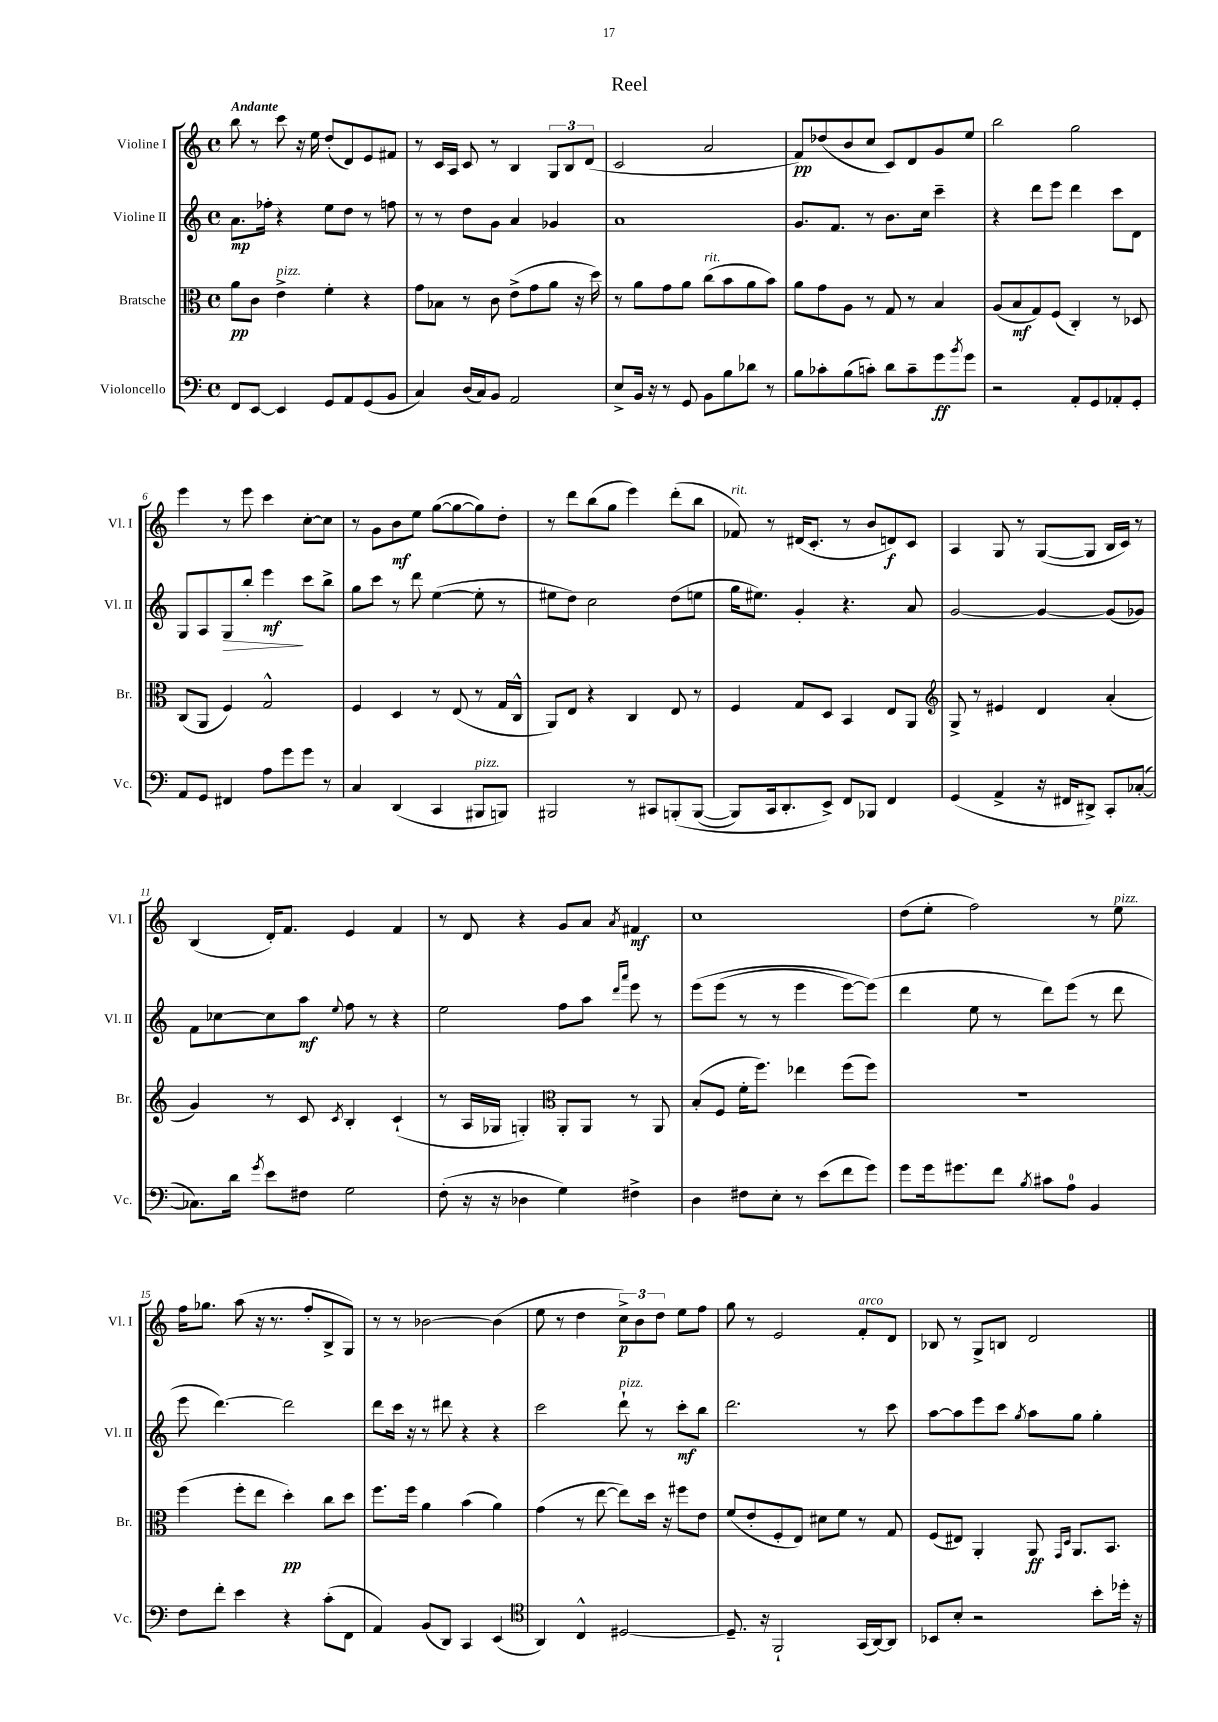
\header { title = "Reel" }
<<
\new StaffGroup <<
\new Staff = "s0" \with { instrumentName = "Violine I" shortInstrumentName = "Vl. I" } {
    \clef treble \key c \major \defaultTimeSignature \time 4/4 \tempo "Andante"
    b''8 r8 c'''8 r16 e''16 d''8-.( d'8) e'8 fis'8 |
    r8 c'16 a16 c'8 r8 b4 \tuplet 3/2 { g8 b8 d'8( } |
    c'2 a'2 |
    f'8\pp) des''8( b'8 c''8 c'8) d'8 g'8 e''8 |
    b''2 g''2 |
    e'''4 r8 e'''8 c'''4 c''8~-. c''8 |
    r8 g'8 b'8\mf e''8 g''8~( g''8~ g''8) d''8-. |
    r8 d'''8 b''8( g''8 e'''4) d'''8-.( b''8 |
    fes'8^\markup { \italic "rit." }) r8 dis'16( c'8.-. r8 b'8 d'8\f) c'8 |
    a4 g8 r8 g8~( g8 b16 c'16) r8 |
    b4( d'16-.) f'8. e'4 f'4 |
    r8 d'8 r4 g'8 a'8 \acciaccatura { a'8 } fis'4\mf |
    c''1 |
    d''8( e''8-. f''2) r8 e''8^\markup { \italic "pizz." } |
    f''16 ges''8. a''8( r16 r8. f''8-. b8-> g8) |
    r8 r8 bes'2~ bes'4( |
    e''8 r8 d''4 \tuplet 3/2 { c''8->\p) b'8 d''8 } e''8 f''8 |
    g''8 r8 e'2 f'8-.^\markup { \italic "arco" } d'8 |
    bes8 r8 g8-> b8 d'2 \bar "|." |
}
\new Staff = "s1" \with { instrumentName = "Violine II" shortInstrumentName = "Vl. II" } {
    \clef treble \key c \major \defaultTimeSignature \time 4/4
    a'8.\mp fes''16-. r4 e''8 d''8 r8 f''8 |
    r8 r8 d''8 g'8 a'4 ges'4 |
    a'1 |
    g'8. f'8. r8 b'8. c''16 c'''4-- |
    r4 d'''8 e'''8 d'''4 c'''8 d'8 |
    g8 a8 g8\> b''8-. e'''4\mf\! c'''8 b''8-> |
    g''8 c'''8 r8 d'''8 e''4~( e''8-. r8 |
    eis''8 d''8) c''2 d''8( e''8 |
    g''16 eis''8.) g'4-. r4. a'8 |
    g'2~ g'4~ g'8( ges'8) |
    f'8 ces''8~ ces''8 a''8\mf \appoggiatura { e''8 } f''8 r8 r4 |
    e''2 f''8 a''8 \grace { d'''16 a'''16 } e'''8 r8 |
    e'''8\( e'''8( r8 r8 e'''4 e'''8~) e'''8(\) |
    d'''4 e''8 r8 d'''8) e'''8( r8 d'''8 |
    e'''8 d'''4.~) d'''2 |
    d'''8 c'''16 r16 r8 dis'''8 r4 r4 |
    c'''2 d'''8-!^\markup { \italic "pizz." } r8 c'''8-.\mf b''8 |
    d'''2. r8 c'''8 |
    a''8~ a''8 e'''8 c'''8 \acciaccatura { g''8 } a''8 g''8 g''4-. \bar "|." |
}
\new Staff = "s2" \with { instrumentName = "Bratsche" shortInstrumentName = "Br." } {
    \clef alto \key c \major \defaultTimeSignature \time 4/4
    a'8\pp c'8 e'4->^\markup { \italic "pizz." } f'4-. r4 |
    g'8 bes8 r8 c'8 e'8->( g'8 a'8 r16 d''16) |
    r8 a'8 g'8 a'8 c''8^\markup { \italic "rit." }( b'8 a'8 b'8) |
    a'8 g'8 a8 r8 g8 r8 b4 |
    a8( b8\mf g8) f8( c4-.) r8 des8 |
    c8( a,8 f4) g2-^ |
    f4 d4 r8 e8( r8 g16 c16-^ |
    a,8) e8 r4 c4 e8 r8 |
    f4 g8 d8 b,4 e8 a,8 |
    \clef treble g8-> r8 eis'4 d'4 a'4-.( |
    g'4) r8 c'8 \acciaccatura { c'8 } b4-. c'4-!( |
    r8 a16 ges16 g4-.) \clef alto a,8-. a,8 r8 a,8 |
    b8-.( f8 f'16-. f''8.) ees''4 f''8( f''8) |
    R1 |
    f''4( f''8-. e''8 d''4-.\pp) c''8 d''8 |
    f''8. f''16 a'4 b'4( a'4) |
    g'4( r8 e''8~ e''8) d''16 r16 fis''8 e'8 |
    f'8( e'8-. f8-. e8) dis'8 f'8 r8 g8 |
    f8( eis8) a,4-. a,8\ff \grace { g,16 d16 } a,8. b,8. \bar "|." |
}
\new Staff = "s3" \with { instrumentName = "Violoncello" shortInstrumentName = "Vc." } {
    \clef bass \key c \major \defaultTimeSignature \time 4/4
    f,8 e,8~ e,4 g,8 a,8 g,8( b,8 |
    c4) d16( c16) b,8 a,2 |
    e8-> b,16 r16 r8 g,8 b,8 b8 des'8 r8 |
    b8 ces'8-. b8( c'8-.) d'8 c'8-- g'8\ff \acciaccatura { b'8 } g'8 |
    r2 a,8-. g,8 aes,8-. g,8-. |
    a,8 g,8 fis,4 a8 g'8 g'8 r8 |
    c4 d,4( c,4 bis,,8^\markup { \italic "pizz." } b,,8) |
    bis,,2 r8 cis,8 b,,8-.\( b,,8~( |
    b,,8) c,16 d,8.-. e,8->\) f,8 bes,,8 f,4 |
    g,4( a,4-> r16 fis,16 dis,8->) c,8-. ces8~-.( |
    ces8.) d'16 \acciaccatura { g'8 } e'8 fis8 g2 |
    f8-.( r16 r16 des4 g4) fis4-> |
    d4 fis8 e8-. r8 e'8( f'8 g'8) |
    g'8 g'16 gis'8. f'8 \acciaccatura { b8 } cis'8 a8-0 b,4 |
    f8 f'8-. e'4 r4 c'8-.( f,8 |
    a,4) b,8( d,8) c,4 e,4( |
    \clef tenor a,4) c4-^ dis2~ |
    dis8.-- r16 f,2-! g,16( a,16~) a,8 |
    bes,8 b8-. r2 b'8-. des''16-. r16 \bar "|." |
}
>>
>>
